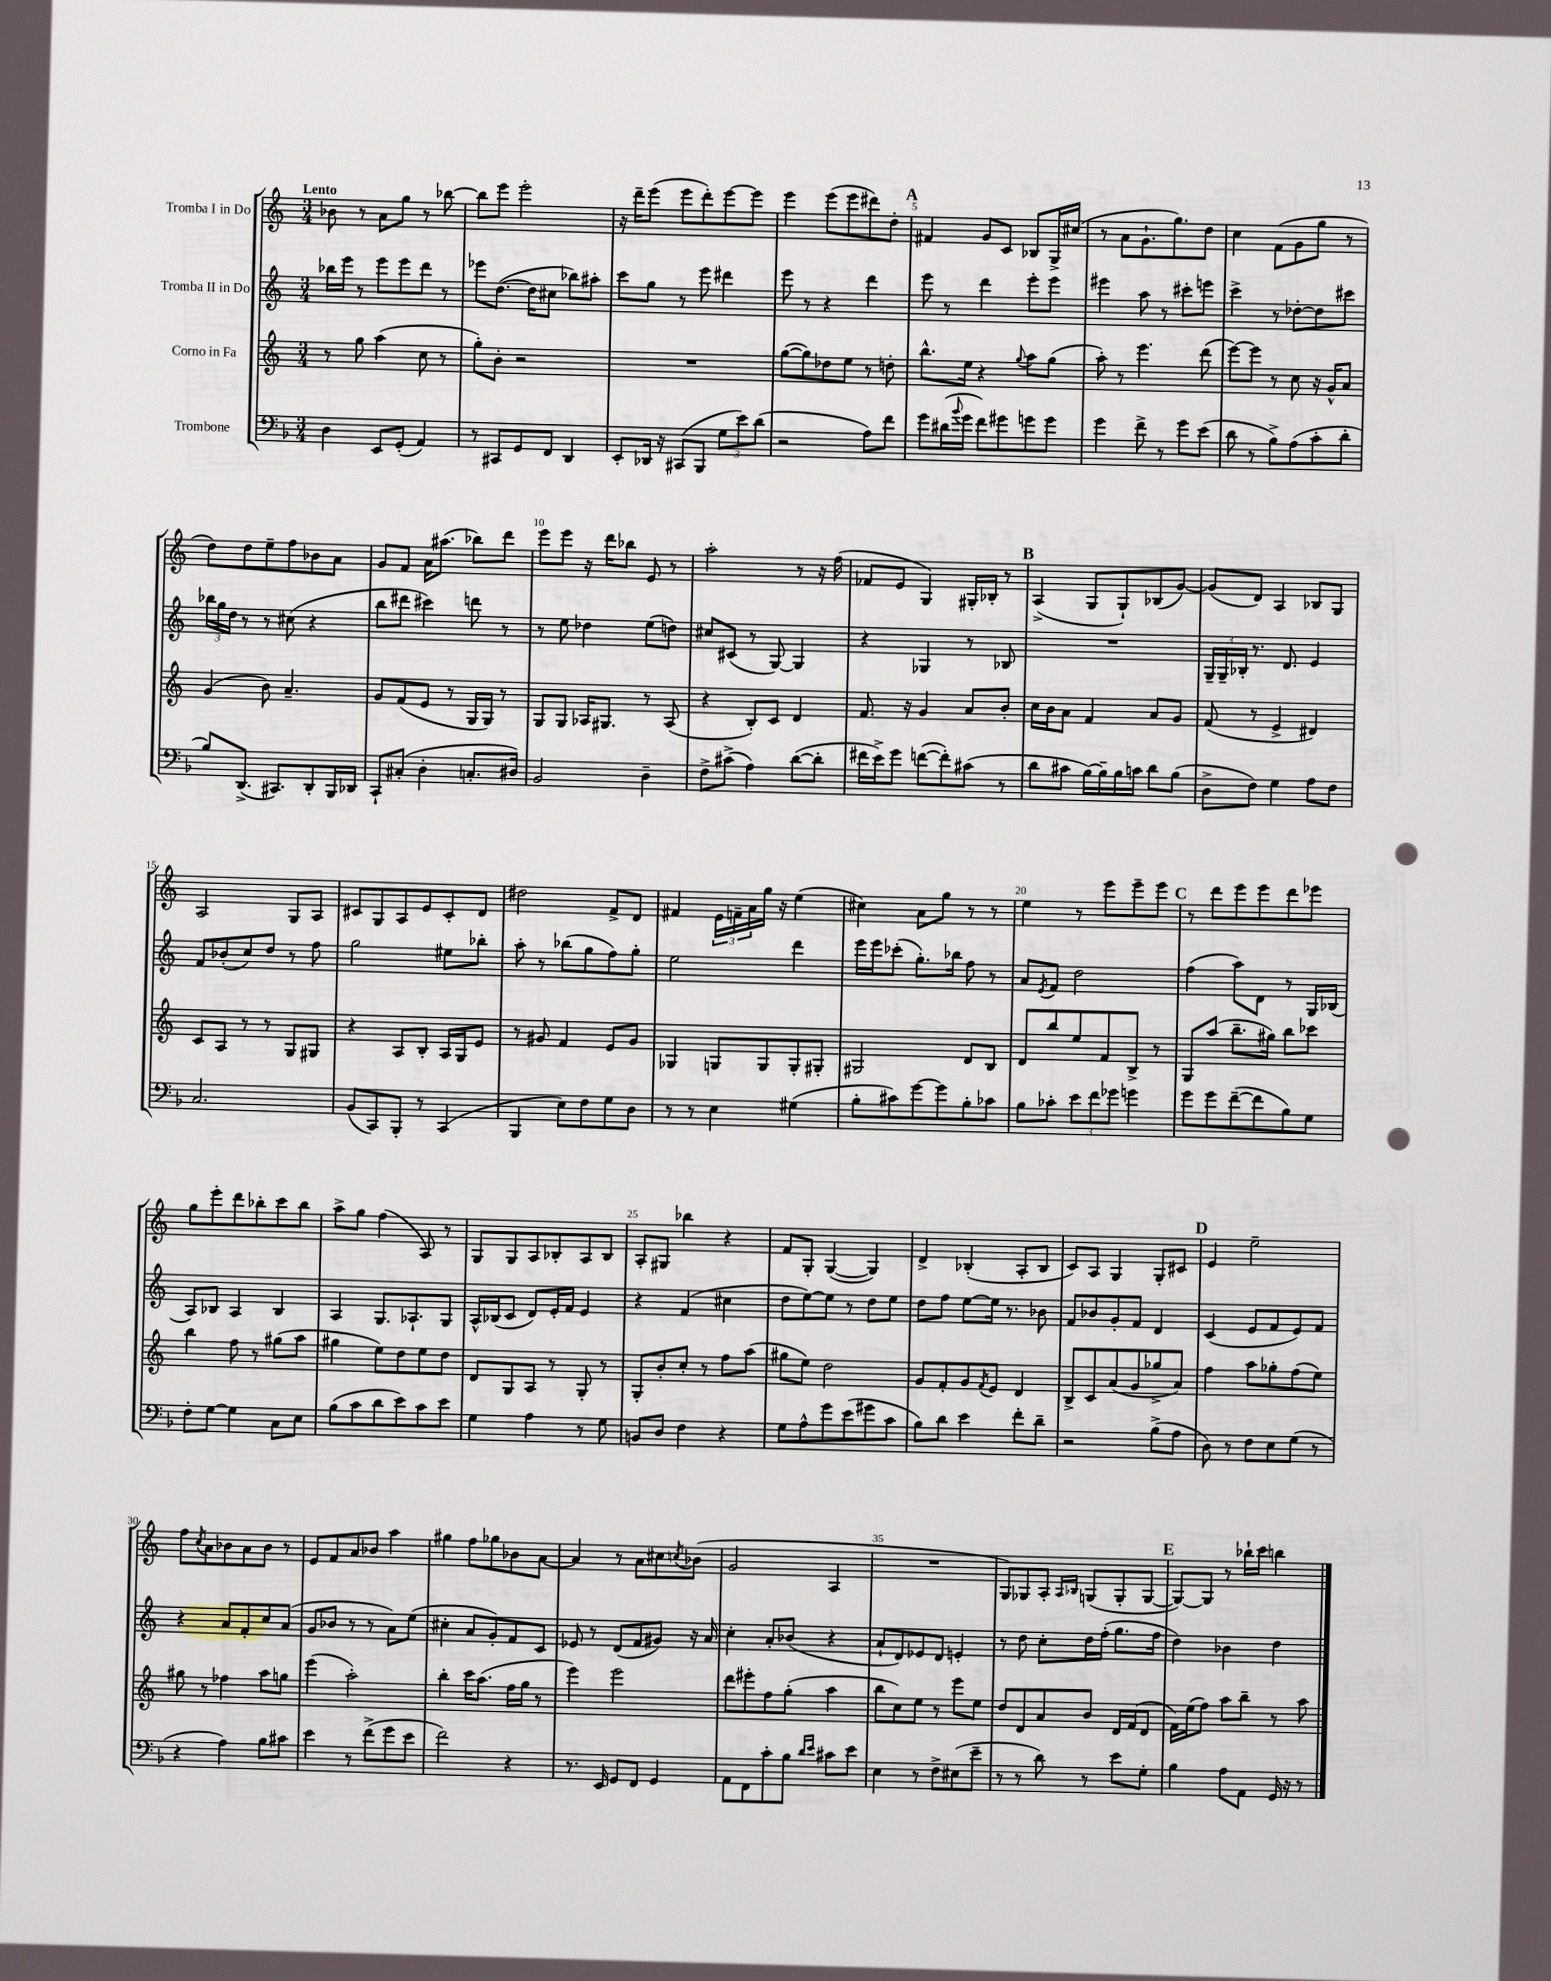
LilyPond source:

<<
\new StaffGroup <<
\new Staff = "s0" \with { instrumentName = "Tromba I in Do" } {
    \clef treble \key c \major \numericTimeSignature \time 3/4 \tempo "Lento"
    bes'8 r8 a'8 g''8 r8 bes''8~ |
    bes''8 e'''8 e'''2-. |
    r16 d'''16-- e'''8( e'''8 d'''8-.) e'''8~ e'''8 |
    e'''4 e'''8( e'''8 dis'''8) d''8-. |
    \mark \markup { \bold "A" } fis'4 g'8 c'8 bes8 g16-> cis''16( |
    r8 a'8 g'8.-! g''8.) d''8 |
    c''4 f'8( g'8 g''8 r8 |
    d''8) d''8 e''8-- f''8 bes'8 a'8 |
    g'8 f'8 a'16 ais''8.( bes''8) d'''8 |
    e'''8 e'''8 r16 d'''16 bes''8 e'8 r8 |
    a''2-. r8 r16 f''16( |
    fes'8 e'8 g4) gis16-. bes16-. r8 |
    \mark \markup { \bold "B" } a4->( g8 g8-!) bes8( g'8~) |
    g'8( d'8) a4 bes8 g8 |
    a2 g8 a8 |
    cis'8 g8 a8 e'8 cis'8-. d'8 |
    dis''2 f'8-> d'8 |
    fis'4 \tuplet 3/2 { e'16 f'16-- a'16 } g''16 r16 e''4( |
    cis''4) a'8 g''8 r8 r8 |
    e''4 r8 e'''8 e'''8-- e'''8 |
    \mark \markup { \bold "C" } r8 d'''8 e'''8 e'''8 d'''8 ees'''8 |
    g''8 e'''8-. d'''8 bes''8-. c'''8 bes''8 |
    a''8-> g''8 f''4( a8) r8 |
    g8 g8 a8 bes8-. a8 bes8 |
    a8-. gis8 bes''4 r4 |
    f'8 g8-. g4~( g4) |
    d'4-> bes4-.( a8-. bes8 |
    c'8) a8 g4 g8-. cis'8 |
    \mark \markup { \bold "D" } e'4 e''2-- |
    f''8 \acciaccatura { c''8 } a'8 bes'8 a'8 bes'8 r8 |
    e'8 f'8 a'8 bes'8 a''4 |
    gis''4 f''8 ges''8 bes'8 a'8~ |
    a'4 r8 a'8 cis''8 \acciaccatura { c''8 } bes'8( |
    g'2 a4 |
    R2. |
    g8) ges8 a8-. \grace { a16 bes16 } g8( g8-. g8~ |
    \mark \markup { \bold "E" } g8~) g8 r8 bes''16-! c'''16 b''4 \bar "|." |
}
\new Staff = "s1" \with { instrumentName = "Tromba II in Do" } {
    \clef treble \key c \major \numericTimeSignature \time 3/4
    bes''16 e'''16 r8 e'''8 e'''8 d'''8 r8 |
    ees'''8 d''8.~( d''16 cis''8 bes''8) ais''8-. |
    c'''8 g''8 r8 e'''8 dis'''4 |
    e'''8 r8 r4 d'''4 |
    \mark \markup { \bold "A" } e'''8 r8 d'''4 e'''8-. e'''8 |
    eis'''4 a''8 r8 cis'''8-. e'''8 |
    c'''4-> r8 des''8~-. des''8 cis'''8 |
    \tuplet 3/2 { bes''16 g''16 d''16 } r8 r8 cis''8( r4 |
    b''8 dis'''8 cis'''4) d'''8 r8 |
    r8 e''8 des''4 e''8( d''8) |
    cis''8 cis'8( r8 g8~) g4 |
    r4 ges4 r8 bes8 |
    \mark \markup { \bold "B" } R2. |
    \tuplet 3/2 { g16-- g16-- bes16-. } r8. d'8. e'4 |
    f'8 bes'8-.( c''8) d''8 r8 f''8 |
    g''2 eis''8 bes''8-. |
    a''8-. r8 bes''8( g''8 f''8) g''8-. |
    e''2 d'''4 |
    e'''16 e'''16 ces'''8-.( g''8.-.) bes''16 f''8 r8 |
    a'8 \acciaccatura { e'8 } f'8 d''2 |
    \mark \markup { \bold "C" } f''4( a''8) d'8 r8 g16 bes16( |
    a8) bes8 a4 bes4 |
    a4 g8. aes8.-! g8 |
    a16-^ bes16( c'8 d'8) e'16-. f'16 e'4 |
    r4 f'4( cis''4 |
    d''8 e''8~) e''8 r8 d''8 e''8 |
    d''8 f''8 e''8~ e''16 r8. bes'8 |
    f'8 bes'8 g'8-. f'8 d'4 |
    \mark \markup { \bold "D" } c'4( e'8 f'8 e'8) f'8 |
    r4 a'8 f'8-. c''8 a'8( |
    g'8 bes'8 r8 r8 a'8) e''8( |
    cis''4-. a'8 g'8-.) f'8 c'8 |
    ees'8 r8 d'8( f'8 gis'8) r16 a'16 |
    c''4-. a'8-. bes'8( r4 |
    a'8-! d'8) ees'8 d'8 e'4-. |
    r8 d''8 c''8-. d''16 f''16-.( g''8. f''16 |
    \mark \markup { \bold "E" } d''4) bes'4 d''4 \bar "|." |
}
\new Staff = "s2" \with { instrumentName = "Corno in Fa" } {
    \clef treble \key c \major \numericTimeSignature \time 3/4
    r8 g''8 a''4( c''8 r8 |
    g''8-.) b'8-. r2 |
    R2. |
    g''8~( g''8) des''8 e''8 r8 d''8-. |
    \mark \markup { \bold "A" } b''8.-^ e''16 r4 \appoggiatura { g''8 } a''8 g''8( |
    a''8-.) r8 e'''4. d'''8( |
    e'''8~) e'''8 r8 c''8 r16 g'16-^ a'8 |
    g'4( b'8) a'4.-- |
    g'8 f'8( e'8 r8 g16 g16) r8 |
    g8 g8 aes16 gis8. r8 aes8( |
    r4 b8-.) c'8 d'4 |
    f'8. r16 g'4 a'8 b'8-. |
    \mark \markup { \bold "B" } c''16 b'16 a'8 f'4 a'8 g'8 |
    f'8( r8 e'4-> dis'4) |
    c'8 a8 r8 r8 g8 gis8 |
    r4 a8 b8-. a16 g16 e'8 |
    r8 gis'8 f'4 e'8 gis'8 |
    ges4 g8 g8 g8-. gis8-. |
    gis2 d'8 b8 |
    d'8 b''8 e''8 f'8 b8-> r8 |
    \mark \markup { \bold "C" } g8 a''8( b''8.-- gis''16) b''8 ces'''8 |
    b''4 f''8 r8 gis''8( a''8 |
    gis''4 e''8) d''8 e''8 d''8 |
    d'8 g8 a8 r8 g8-. r8 |
    g8-. b'8-. c''8-. r8 f''8 a''8( |
    gis''8 e''8) d''2 |
    g'8 f'8-. g'8 \acciaccatura { f'8 } e'8 d'4 |
    b8-> c'8 a'8( g'8 ges''8-> a'8) |
    \mark \markup { \bold "D" } f''4 a''8 ges''8-. f''8( e''8) |
    gis''8 r8 fes''4 a''8 g''8 |
    e'''4( a''2-.) |
    b''4-. c'''16 a''8.( f''16 g''16 r8 |
    e'''4) e'''2 |
    d'''8 eis'''8-. f''8 g''8-.( a''4 |
    b''8 c''8) e''8 r8 e'''8 e''8 |
    d''8 d'8 a'8 b'8 d'16 f'16( d'8 |
    \mark \markup { \bold "E" } f'16) e''16( f''8) a''8 b''8-- r8 a''8 \bar "|." |
}
\new Staff = "s3" \with { instrumentName = "Trombone" } {
    \clef bass \key f \major \numericTimeSignature \time 3/4
    d4 e,8 g,8-.( a,4) |
    r8 cis,8 g,8 f,8 d,4 |
    e,8-. des,16 r16 cis,8( bes,,8 \tuplet 3/2 { g8 e'8) d'8( } |
    r2 a8) f'8 |
    \mark \markup { \bold "A" } g'8 dis'16( \appoggiatura { bes'8 } g'16 f'8) gis'8 g'8 g'8 |
    g'4 f'8-> r8 g'8 e'8( |
    d'8 r8 bes8->) a8( c'8-. d'8-. |
    bes8) d,8.->( cis,8.) d,8-. bes,,16 des,16 |
    c,8-! cis8-.( d4-. c8.-. dis16) |
    bes,2 d4-- |
    f8-> cis'8->( a4) d'8~( d'8-. |
    fis'16 e'16->) g'8 f'8~( f'8-.) cis'8( r8 |
    \mark \markup { \bold "B" } d'8 cis'8 bes16~) bes16-- bes16 c'16 d'8 bes8( |
    d8-> f8) g4 a8 f8 |
    c2. |
    bes,8( c,8) bes,,8-. r8 c,4( |
    bes,,4 e8) f8 g8 d8 |
    r8 r8 e4 gis4( |
    bes8-. cis'8) g'8~ g'8 bes8-. ces'8 |
    bes8 ces'8-. \tuplet 3/2 { e'8 f'8 ges'8 } g'4 |
    \mark \markup { \bold "C" } g'8 g'8 f'8~--( f'8 bes8) g8 |
    f8-. g8~ g4 c8 e8 |
    bes8( c'8 d'8 e'8) c'8 e'8 |
    g4 a4 r8 g8 |
    b,8 d8 f4 r4 |
    g8 a8-^ g'8 e'8( gis'8 c'8 |
    bes8) d'8 e'4 f'8-. d'8-- |
    r2 bes8->( a8 |
    \mark \markup { \bold "D" } d8) r8 f8 e8 g8( r8 |
    r4 a4) bes8 cis'8 |
    e'4 r8 f'8->( g'8 e'8 |
    f'2) r4 |
    r8. e,16 g,8 f,8 g,4 |
    a,8 f,8 c'8-. bes8 \grace { d'16 e'16 } cis'8 e'8 |
    e4 r8 f8-> eis8( e'8-- |
    r8 r8 d'8) r8 e'8 g8-. |
    \mark \markup { \bold "E" } bes4 a8 a,8 g,16 r16 r8 \bar "|." |
}
>>
>>
\layout { \context { \Score \override BarNumber.break-visibility = ##(#f #t #t) barNumberVisibility = #(every-nth-bar-number-visible 5) } }
